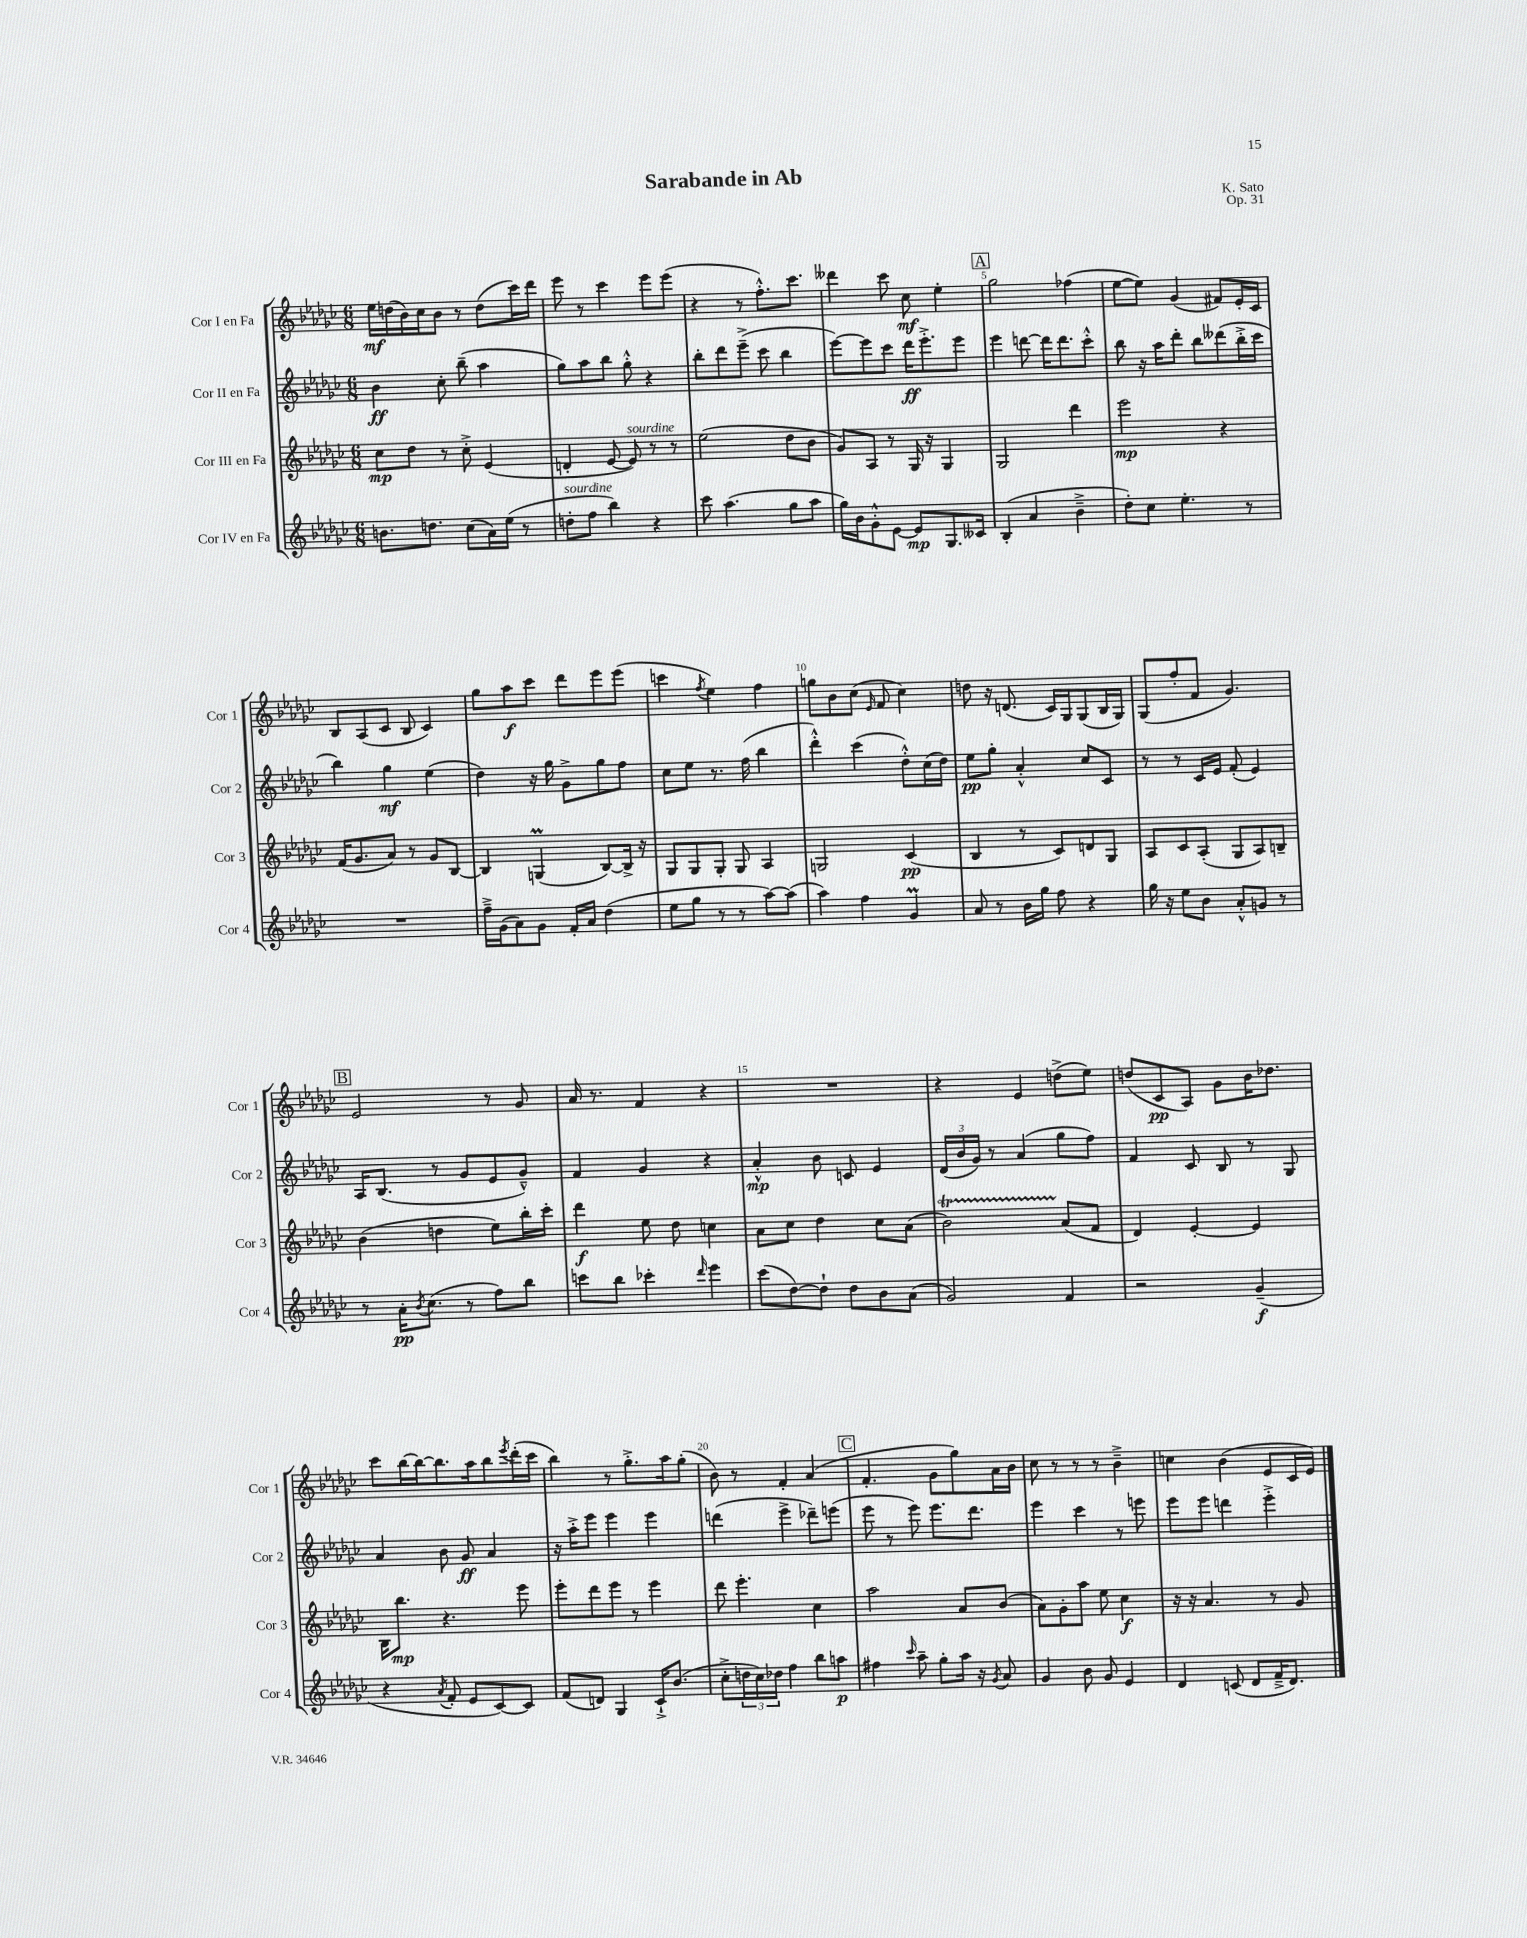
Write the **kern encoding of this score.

**kern	**kern	**kern	**kern
*staff4	*staff3	*staff2	*staff1
*clefG2	*clefG2	*clefG2	*clefG2
*k[b-e-a-d-g-c-]	*k[b-e-a-d-g-c-]	*k[b-e-a-d-g-c-]	*k[b-e-a-d-g-c-]
*M6/8	*M6/8	*M6/8	*M6/8
8.b\L	8cc-\L	4b-\	16ee-\LL
.	.	.	(16dd\
.	8dd-\J	.	16b-\)
8.dd\J	.	.	16cc-\J
.	8r	8cc-'\	8b-\J
(8cc-\L	8cc-'^\	(8bb-~\	8r
16a-\L)	(4e-/	4aa-\	(8dd\L
(16ee-\JJ	.	.	.
8r	.	.	16ccc-\L)
.	.	.	16ddd-\JJ
=	=	=	=
8dd'\L	4d'/	8gg-\L)	8eee-\
8ff\J	.	8aa-\	8r
4bb-\)	[8e-/	8bb-\J	4ccc-\
.	8e-/])	8gg-'^^\	.
4r	8r	4r	8eee-\L
.	8r	.	(8eee-\J
=	=	=	=
8ccc-\	(2ee-\	8bb-'\L	4r
(4.aa-\	.	8ddd-\	.
.	.	(8eee-~^\J	8r
.	.	8ccc-\	8.ff'^^\L)
8gg-\L	8dd-\L	4bb-\	.
.	.	.	8.ccc-\J
8aa-\J	8b-\J	.	.
=	=	=	=
16gg-\LL)	8g-/L)	[8eee-\L)	4ddd--\
16b-\J	.	.	.
8g-'^^\	8A-/J	8eee-\]	.
[8e-\J	8r	8ccc-\J	8ccc-\
8e-/]L	16G-/	16ddd-\LK	8cc-\
.	16r	8.eee-'^\	.
8.G-/	4G-/	.	4ee-'\
.	.	8eee-\J	.
16c--/Jk	.	.	.
=	=	=	=
(4B-'/	2G-/	4eee-\	2gg-\
4a-/	.	[8ddd\	.
.	.	16ddd\]LK	.
.	.	8.ddd\	.
4b-~^\	4ddd-\	.	(4ff-\
.	.	8ccc-'^^\J	.
=	=	=	=
8dd-'\L)	2eee-\	8bb-\	[8ee-\L
8cc-\J	.	16r	8ee-\]J)
.	.	16aa-\LK	.
4.ee-'\	.	8ddd-'\J	(4g-/
.	.	8bb-\L	.
.	4r	(8ddd--\	8f#/L)
8r	.	16bb-'^\L	16e-'/L
.	.	16ccc-\JJ	16c-/JJ
=	=	=	=
2.r	(16f/LK	4bb-\)	8B-/L
.	8.g-/	.	.
.	.	.	(8A-/
.	8a-/J)	4gg-\	8c-/J
.	8r	.	8B-/
.	8g-/L	(4ee-\	4c-/)
.	[8B-/J	.	.
=	=	=	=
16ff~^\LL	4B-/]	4dd-\)	8gg-\L
(16g-\J	.	.	.
8a-\)	.	.	8aa-\
8g-\J	(4G/	16r	8ccc-\J
.	.	16gg-\	.
16f'/LL	.	8g-^\L	8ddd-\L
16a-/JJ	.	.	.
(4dd-\	[8B-/L)	8gg-\	8eee-\
.	16B-^/]Jk	8ff\J	(8eee-\J
.	16r	.	.
=	=	=	=
8ee-\L	8G-/L	8cc-\L	4ccc\
8gg-\J	8G-/	8ee-\J	.
.	.	.	8qff/
8r	8G-'/J	8.r	4ee-\)
8r	8G-/	.	.
.	.	(16ff\	.
[8aa-\L)	4A-/	4bb-\	4ff\
(8aa-\]J	.	.	.
=	=	=	=
4aa-\)	2G/	4ddd-'^^\)	8gg\L
.	.	.	8b-\
4ff\	.	(4ccc-\	(8cc-\J
.	.	.	16qqe-/
.	.	.	8f/
4g-/	(4c-/	8dd-'^^\L)	4cc-\)
.	.	(16cc-\L	.
.	.	16dd-\JJ)	.
=	=	=	=
8a-/	4B-/	8ee-\L	8dd\
8r	.	8gg-'\J	16r
.	.	.	(8.d/
16b-\LL	8r	4a-'^^/	.
16gg-\JJ	.	.	.
8ff\	8c-/L)	.	16c-/LL)
.	.	.	16G-/J
4r	8d/	8cc-/L	(8G-/
.	8G-/J	8c-/J	16B-/L
.	.	.	16G-/JJ)
=	=	=	=
16gg-\	8A-/L	8r	(8G-/L
16r	.	.	.
8ee-\L	8c-/	8r	8ff'/
8b-\J	(8A-'/J	16c-/LL	8f/J
.	.	16e-/JJ	.
8a-'^^/L	8G-/L	(8f'/	4.g-/)
8g/J	8A-/)	4e-/)	.
8r	8B~/J	.	.
=	=	=	=
8r	(4b-\	16A-/LK	2e-/
.	.	(8.B-/J	.
16a-'\LK	.	.	.
8qb-/	.	.	.
(8.cc-\J	.	.	.
.	4dd\	8r	.
8r	.	8g-/L	.
8ff\L)	8ee-\L)	8e-/	8r
8bb-\J	16bb-'\L	8g-~^^/J)	8g-/
.	16ccc-'\JJ	.	.
=	=	=	=
8ccc\L	4ddd-\	4f/	16a-/
.	.	.	8.r
8bb-\J	.	.	.
4ccc-'\	8ee-\	4g-/	4f/
.	8dd-\	.	.
16qqddd-/	.	.	.
4eee-\	4cc\	4r	4r
=	=	=	=
(8ccc-\L	8a-\L	4a-'^^/	2.r
[8dd-\)	8cc-\J	.	.
8dd-`\]J	4dd-\	8b-\	.
8dd-\L	.	8c/	.
8b-\	8cc-\L	4e-/	.
(8a-\J	(8a-\J	.	.
=	=	=	=
2g-/)	2b-\)	(24d-/LL	4r
.	.	24b-/	.
.	.	24g-/JJ)	.
.	.	8r	.
.	.	(4a-/	4e-/
4f/	(8a-/L	8gg-\L	(8dd^\L
.	8f/J	8ff\J)	8ee-\J)
=	=	=	=
2r	4d-/)	4f/	(8dd/L
.	.	.	8c-/
.	[4e-'/	8c-/	8A-/J)
.	.	8B-/	8g-\L
(4g-~/	4e-/]	8r	16b-\K
.	.	.	8.dd-\J
.	.	8G-/	.
=	=	=	=
4r	16B-\LK	4a-/	8ccc-\L
.	8.bb-\J	.	.
.	.	.	[16bb-\L
.	.	.	16bb-\_J
8qa-/	.	.	.
8f'/	4.r	8b-\	8.bb-\]
8e-/L	.	8g-/	.
.	.	.	16aa-\k
[8c-/)	.	4a-/	8bb-\
.	.	.	8qeee-/
8c-/]J	8eee-\	.	(16ddd-'\L
.	.	.	16ccc-\JJ
=	=	=	=
(8f/L	8eee-'\L	16r	4bb-\)
.	.	16aa-'^\LK	.
8d/J)	8ddd-\	8eee-\J	.
4G-/	8eee-\J	4eee-\	8r
.	8r	.	8.gg-'^\L
16c-`^/LK	4eee-\	4eee-\	.
(8.b-/J	.	.	16aa-\k
.	.	.	(8gg-'\J
=	=	=	=
8cc-'^\L	8ddd-\	(4ddd\	8b-\)
24dd\L	4.eee-'\	.	8r
24cc-\)	.	.	.
24dd-\JJ	.	.	.
4ff\	.	4eee-^\	4f'/
8bb-\L	4cc-\	8ddd-~\L)	(4a-/
8aa\J	.	(8eee\J	.
=	=	=	=
4ff#\	2aa-\	8eee-\	4.f'/
.	.	8r	.
16qqccc-/	.	.	.
8aa-~\	.	8eee-\)	.
8gg-'\L	.	8.eee-\L	8g-\L
16aa-\Jk	8a-/L	.	8gg-\)
16r	.	8.ddd-\J	.
8qg-/	.	.	.
8a-/	(8b-/J	.	16a-\L
.	.	.	16b-\JJ
=	=	=	=
4g-/	8a-\L)	4eee-\	8cc-\
.	8g-'\	.	8r
8b-\	8aa-\J	4ccc-\	8r
8g-/	8ee-\	.	8r
4e-/	4cc-\	8r	4b-~^\
.	.	8eee\	.
=	=	=	=
4d-/	16r	8eee-\L	4cc\
.	16r	.	.
.	4.a-/	8eee-\J	.
(8c/	.	4ddd\	(4b-\
8d-/L	.	.	.
16f~^/K	8r	4eee-'^\	8e-/L
8.d-/J)	.	.	.
.	8g-/	.	16c-/L
.	.	.	16e-/JJ)
==	==	==	==
*-	*-	*-	*-
